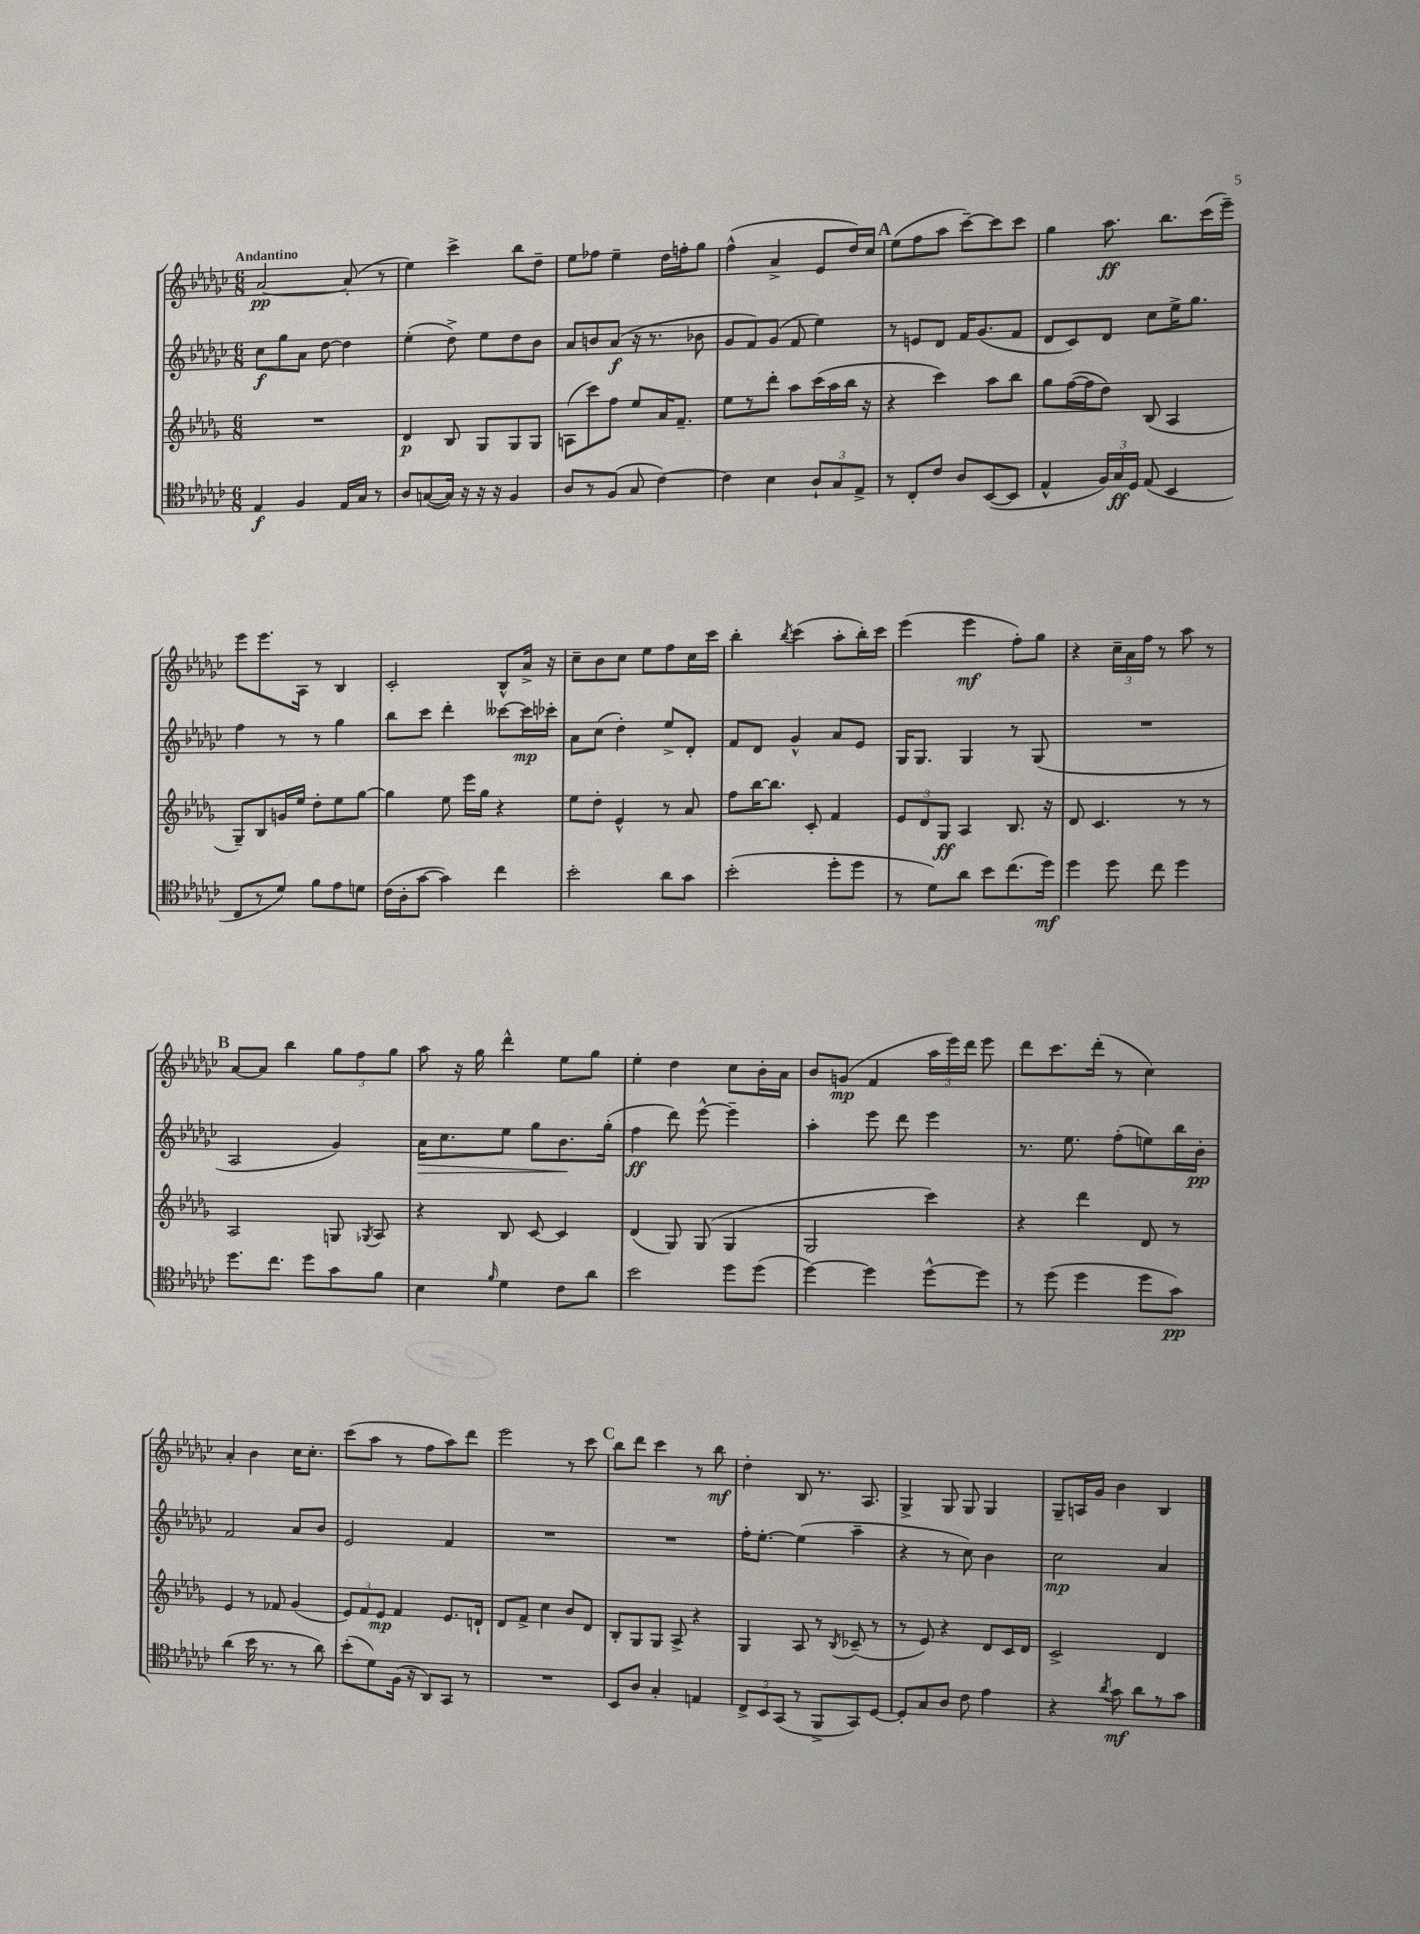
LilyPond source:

<<
\new StaffGroup <<
\new Staff = "s0" {
    \clef treble \key ges \major \numericTimeSignature \time 6/8 \tempo "Andantino"
    \autoBeamOff aes'2~\pp aes'8-.( r8 |
    ees''4) ces'''4-> bes''8[ des''8]-- |
    ees''8[ fes''8] ees''4-- des''16[ f''16-. ges''8] |
    f''4-^( aes'4-> ees'8[ des''16) ces''16] |
    \mark \markup { \bold "A" } ees''8[( f''8 aes''8] ces'''8[~--) ces'''8 ces'''8] |
    ges''4 aes''8.\ff bes''8.[ ces'''16( ees'''16]--) |
    ees'''8[ ees'''8. aes16] r8 bes4 |
    ces'2-. bes8[-^ aes'16]-> r16 |
    ces''8[-- bes'8 ces''8] ees''8[ f''8 ces''16 ces'''16] |
    bes''4-. \acciaccatura { bes''8 } ces'''4( aes''8[-. bes''16-.) ces'''16] |
    ees'''4( ees'''4\mf f''8[-.) ges''8] |
    r4 \tuplet 3/2 { ces''16[-- aes'16 f''16] } r8 aes''8 r8 |
    \mark \markup { \bold "B" } aes'8[~ aes'8] bes''4 \tuplet 3/2 { ges''8[ f''8 ges''8] } |
    aes''8 r16 ges''16 des'''4-^ ees''8[ ges''8] |
    ees''4-. des''4 ces''8[ bes'16-. aes'16] |
    bes'8[ g'8]\mp( f'4 \tuplet 3/2 { aes''16[ ees'''16) des'''16] } ees'''8 |
    des'''8[ ces'''8. des'''16]-.( r8 ces''4) |
    aes'4-. bes'4 ces''16[ ces''8.]-. |
    ces'''8[( aes''8] r8 f''8[ aes''8) des'''8] |
    ees'''2 r8 ces'''8 |
    \mark \markup { \bold "C" } bes''8[ des'''8] ces'''4 r8 bes''8\mf |
    des''4-. bes8 r8. aes8. |
    ges4-> ges8 ges8 ges4 |
    ges8[-- a16 ges'16] bes'4 bes4 \bar "|." |
}
\new Staff = "s1" {
    \clef treble \key ges \major \numericTimeSignature \time 6/8
    \autoBeamOff ces''8[\f ges''8 aes'8] des''8~ des''4 |
    ees''4-.( des''8->) ees''8[ des''8 bes'8] |
    aes'8[ b'8 aes'8]\f( r16 r8. bes'8 |
    ges'8[ f'8) ges'8]( f'8 ees''4) |
    \mark \markup { \bold "A" } r8 e'8[ des'8] f'16[ ges'8.( f'8] |
    des'8[ ces'8) des'8] ces''8[ ees''16-> ges''8.] |
    f''4 r8 r8 ges''4 |
    bes''8[ ces'''8] des'''4-. ceses'''8[~ ceses'''16\mp ces'''16]-. |
    aes'8[ ces''8]( des''4-.) ees''8[-> des'8]-. |
    f'8[ des'8] ges'4-^ aes'8[ ees'8] |
    ges16[ ges8.] ges4 r8 ges8( |
    R2. |
    \mark \markup { \bold "B" } aes2 ges'4) |
    aes'16[\> ces''8. ees''8] ges''8[ bes'8.\! ges''16]-.( |
    f''4\ff des'''8) ees'''8~-^ ees'''4-- |
    aes''4-. ees'''8 des'''8 ees'''4 |
    r8. ees''8. f''8[-.( e''8) bes''16 bes'16]-.\pp |
    f'2 aes'8[ bes'8] |
    ees'2 f'4 |
    R2. |
    \mark \markup { \bold "C" } R2. |
    f''16[-. ees''8.]~-. ees''4( aes''4-- |
    r4 r8 ces''8) bes'4 |
    ces''2\mp aes'4 \bar "|." |
}
\new Staff = "s2" {
    \clef treble \key des \major \numericTimeSignature \time 6/8
    \autoBeamOff R2. |
    des'4\p bes8 ges8[ ges8 ges8] |
    a8[( c'''8) f''8] ees''8[ aes'16 f'8.]-- |
    ees''8[ r8 des'''8]-. aes''8[ c'''16( aes''16 bes''16] r16 |
    \mark \markup { \bold "A" } r4 c'''4) aes''8[ bes''8] |
    ges''8[ f''16~( f''16 des''8]) bes8( aes4 |
    ges8[--) bes8 g'16 ees''16] des''8[-. ees''8 ges''8]~ |
    ges''4 ees''8 ees'''16[ ges''16] r4 |
    ees''8[ des''8]-. ees'4-^ r8 aes'8 |
    f''8[ bes''16~ bes''8.] c'8-. f'4 |
    \tuplet 3/2 { ees'8[ des'8 ges8]\ff } aes4 bes8. r16 |
    des'8 c'4. r8 r8 |
    \mark \markup { \bold "B" } aes2 g8 \acciaccatura { ges8 } aes8 |
    r4 bes8 c'8~ c'4 |
    des'4( ges8) ges8( ges4 |
    ges2 c'''4) |
    r4 des'''4 des'8 r8 |
    ees'4 r8 fes'8 ges'4( |
    \tuplet 3/2 { ees'8[) f'8 ees'8]\mp } f'4 ees'8.[ d'16]-! |
    des'8[ f'8]-> c''4 bes'8[ des'8] |
    \mark \markup { \bold "C" } bes8[-. ges8 ges8] aes8-> r4 |
    ges4 aes8 r8 \acciaccatura { bes8 } ces'8--( r8 |
    r8 ees'8) r4 des'8[ c'16 des'16] |
    c'2-> des'4 \bar "|." |
}
\new Staff = "s3" {
    \clef tenor \key ges \major \numericTimeSignature \time 6/8
    \autoBeamOff ees4\f f4 ees16[ ges16] r8 |
    aes8[ g8~( g16]) r16 r16 r16 f4 |
    aes8[ r8 f8]( ges8 ces'4~) |
    ces'4 bes4 \tuplet 3/2 { aes8[-! ges8 ees8]-> } |
    \mark \markup { \bold "A" } r8 ces8[-. ces'8] aes8[ bes,8~( bes,8] |
    ees4-^ \tuplet 3/2 { f16[) ges16\ff des16] } ees8( bes,4 |
    ces8[ r8 des'8]) f'8[ ees'8 d'8] |
    ces'16[( aes16-. ges'8]~ ges'4) ces''4 |
    bes'2-. aes'8[ ges'8] |
    bes'2-.( des''8[-. des''8] |
    r8 des'8[) aes'8] bes'8[ ces''8.( des''16]\mf) |
    des''4 des''8 ces''8 des''4 |
    \mark \markup { \bold "B" } des''8.[ ces''8.] des''8[ ges'8 f'8] |
    bes4 \grace { f'16 } des'4 ces'8[ aes'8] |
    bes'2 des''8[ des''8]( |
    des''4~) des''4 des''8[~-^ des''8] |
    r8 des''8( des''4 des''8[ ges'8]\pp) |
    aes'4( bes'16 r8. r8 aes'8) |
    bes'8[-.( des'8) f16]( r16 aes,8[) ges,8] r8 |
    R2. |
    \mark \markup { \bold "C" } bes,8[ aes8] ges4-. e4 |
    \tuplet 3/2 { ces8[-> bes,8 ges,8]( } r8 f,8[-> ges,8) des8]~ |
    des8[-. ges8 aes8] ces'8 ees'4 |
    r4 \acciaccatura { aes'8 } ges'8\mf aes'8[ r8 ges'8] \bar "|." |
}
>>
>>
\layout { \context { \Score \remove "Bar_number_engraver" } }
